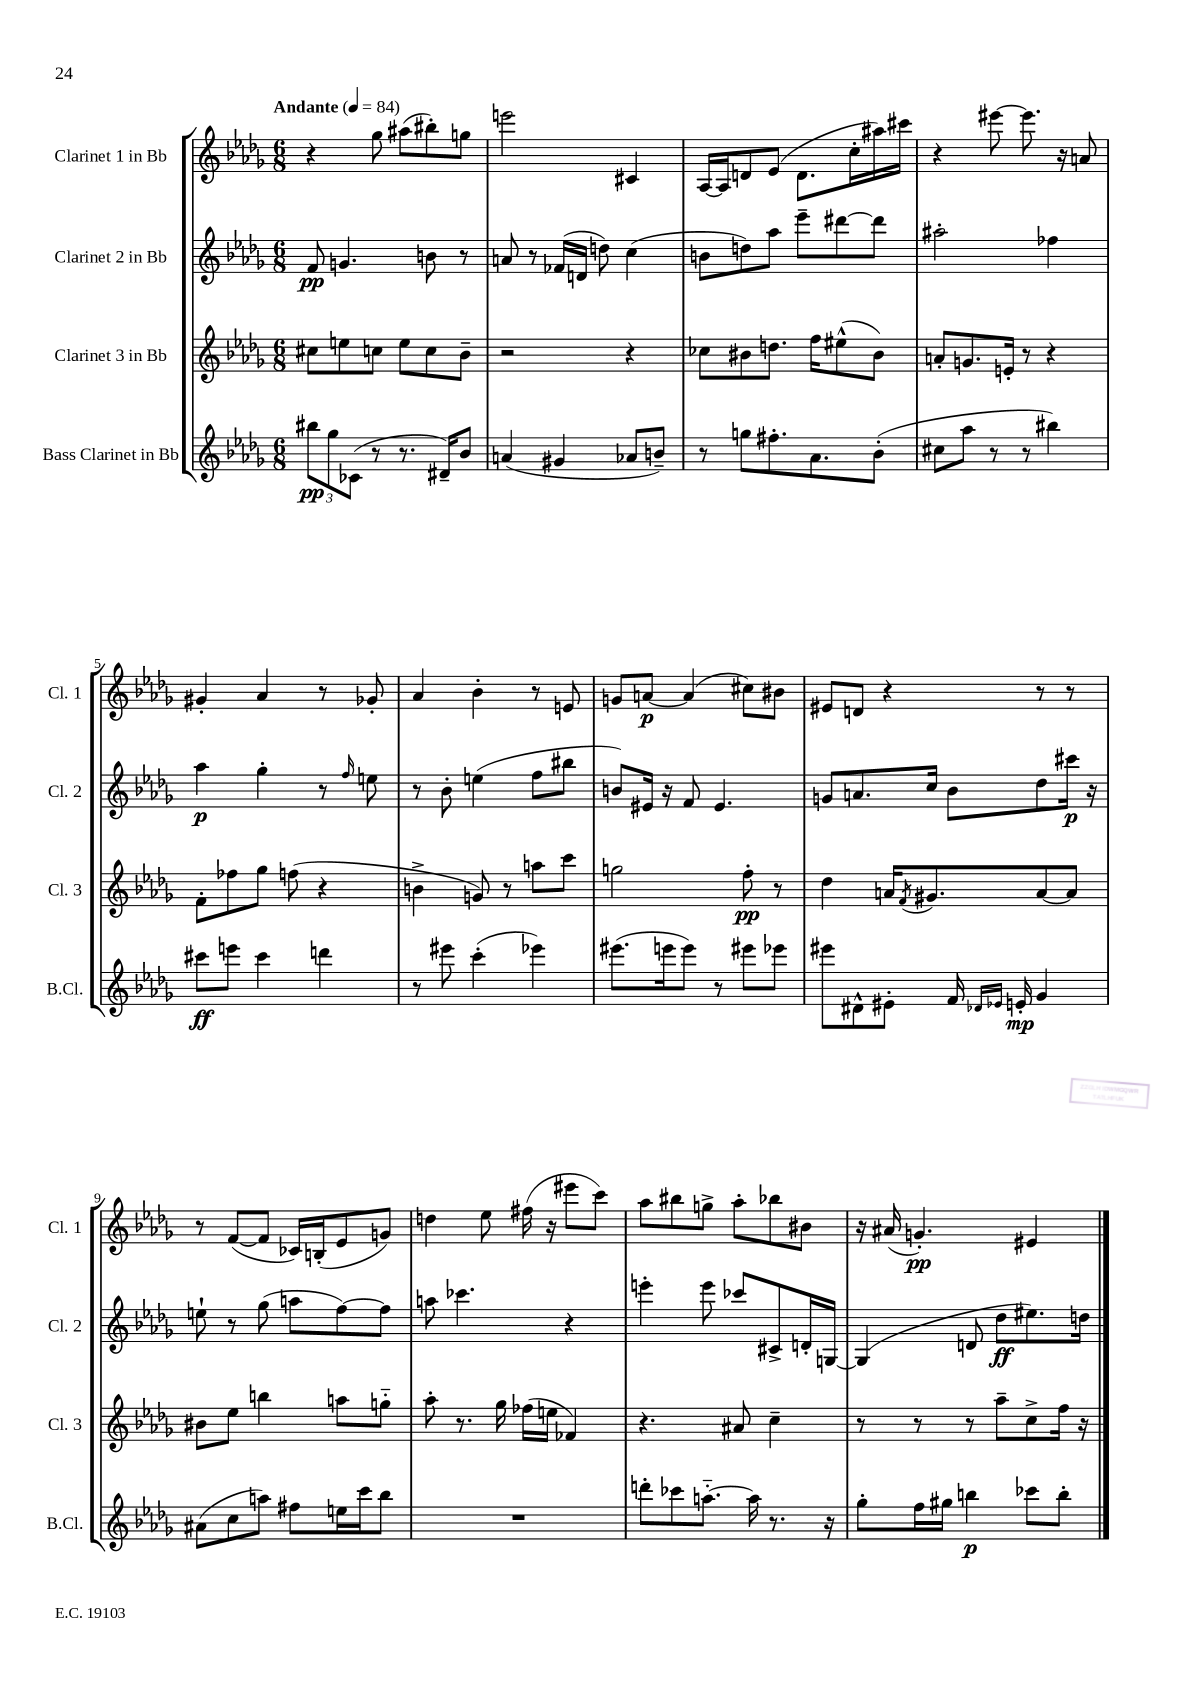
<<
\new StaffGroup <<
\new Staff = "s0" \with { instrumentName = "Clarinet 1 in Bb" shortInstrumentName = "Cl. 1" } {
    \clef treble \key des \major \numericTimeSignature \time 6/8 \tempo "Andante" 4 = 84
    r4 ges''8 ais''8( bis''8-.) g''8 |
    e'''2 cis'4 |
    aes16~ aes16 d'8 ees'8( d'8. c''16-. ais''16) cis'''16 |
    r4 eis'''8~ eis'''8. r16 a'8 |
    gis'4-. aes'4 r8 ges'8-. |
    aes'4 bes'4-. r8 e'8 |
    g'8 a'8~\p a'4( cis''8) bis'8 |
    eis'8 d'8 r4 r8 r8 |
    r8 f'8~( f'8 ces'16) b16-.( ees'8 g'8) |
    d''4 ees''8 fis''16( r16 eis'''8 c'''8) |
    aes''8 bis''8 g''8-> aes''8-. bes''8 bis'8 |
    r16 ais'16( g'4.-.\pp) eis'4 \bar "|." |
}
\new Staff = "s1" \with { instrumentName = "Clarinet 2 in Bb" shortInstrumentName = "Cl. 2" } {
    \clef treble \key des \major \numericTimeSignature \time 6/8
    f'8\pp g'4. b'8 r8 |
    a'8 r8 fes'16( d'16 d''8) c''4( |
    b'8 d''8) aes''8 ees'''8-- dis'''8~ dis'''8 |
    ais''2-. fes''4 |
    aes''4\p ges''4-. r8 \grace { f''16 } e''8 |
    r8 bes'8-. e''4( f''8 bis''8 |
    b'8) eis'16 r16 f'8 eis'4. |
    g'8 a'8. c''16 bes'8 des''8 cis'''16\p r16 |
    e''8-! r8 ges''8( a''8 f''8~) f''8 |
    a''8 ces'''4. r4 |
    e'''4-. e'''8 ces'''8 cis'8-> d'16-. g16~ |
    g4( d'8 des''8\ff eis''8.) d''16 \bar "|." |
}
\new Staff = "s2" \with { instrumentName = "Clarinet 3 in Bb" shortInstrumentName = "Cl. 3" } {
    \clef treble \key des \major \numericTimeSignature \time 6/8
    cis''8 e''8 c''8 e''8 c''8 bes'8-- |
    r2 r4 |
    ces''8 bis'8 d''8. f''16 eis''8-^( bis'8) |
    a'8-. g'8. e'16-. r8 r4 |
    f'8-. fes''8 ges''8 f''8( r4 |
    b'4-> g'8) r8 a''8 c'''8 |
    g''2 f''8-.\pp r8 |
    des''4 a'16 \acciaccatura { f'8 } gis'8. a'8~ a'8 |
    bis'8 ees''8 b''4 a''8 g''8-_ |
    aes''8-. r8. ges''16 fes''16( e''16 fes'4) |
    r4. ais'8 c''4-- |
    r8 r8 r8 aes''8-- c''8-> f''16 r16 \bar "|." |
}
\new Staff = "s3" \with { instrumentName = "Bass Clarinet in Bb" shortInstrumentName = "B.Cl." } {
    \clef treble \key des \major \numericTimeSignature \time 6/8
    \tuplet 3/2 { bis''8\pp ges''8 ces'8( } r8 r8. dis'16--) bes'8 |
    a'4( gis'4 aes'8 b'8--) |
    r8 g''8 fis''8.-. aes'8. bes'8-.( |
    cis''8 aes''8 r8 r8 bis''4) |
    cis'''8\ff e'''8 cis'''4 d'''4 |
    r8 eis'''8 c'''4-.( ees'''4) |
    eis'''8.( e'''16 e'''8) r8 eis'''8 ees'''8 |
    eis'''8 dis'8-^ eis'8-. f'16 \grace { des'16 ees'16 } e'16-.\mp ges'4 |
    ais'8( c''8 a''8) fis''8 e''16 c'''16 bes''8 |
    R2. |
    d'''8-. ces'''8 a''8.~-_ a''16 r8. r16 |
    ges''8-. f''16 gis''16 b''4\p ces'''8 b''8-. \bar "|." |
}
>>
>>
